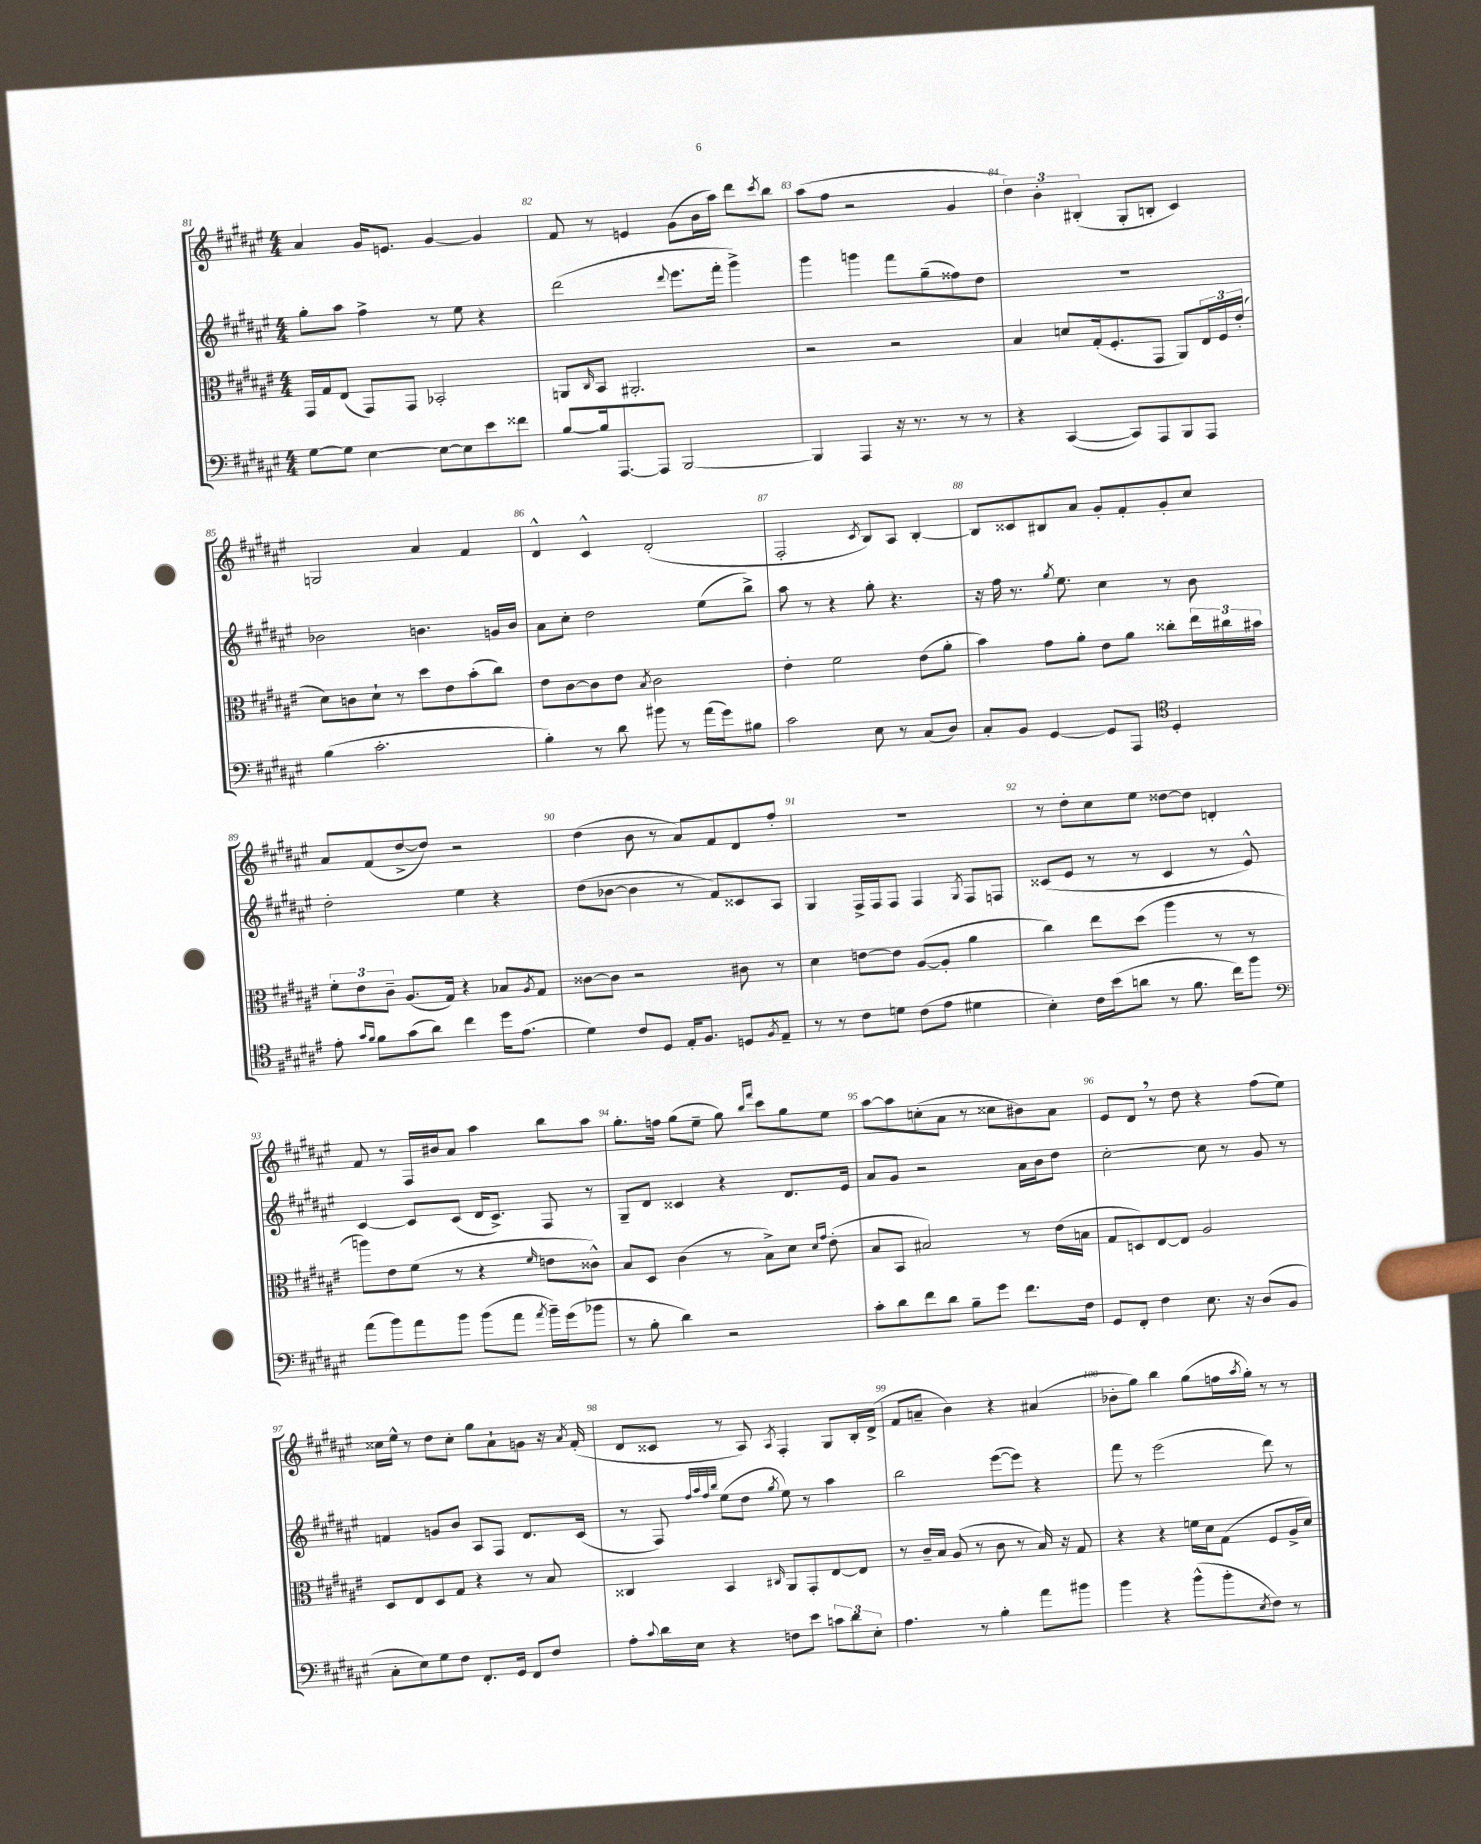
<<
\new StaffGroup <<
\new Staff = "s0" {
    \clef treble \key fis \major \numericTimeSignature \time 4/4
    ais'4 gis'16 e'8. gis'4~ gis'4 |
    fis'8 r8 e'4 gis'8( b'16 ais''16) dis'''8 \acciaccatura { cis'''8 } b''8 |
    ais''8( fis''8 r2 gis'4 |
    \tuplet 3/2 { dis''4) b'4-. bis4-.( } gis8-. b8-. cis'4) |
    g2 ais'4 fis'4 |
    dis'4-^ cis'4-^ dis'2-.( |
    fis2-. \acciaccatura { cis'8 } b8) ais8 b4~-. |
    b8 cisis'8 bis8 ais'8 gis'8-. fis'8-. gis'8-. cis''8 |
    ais'8 fis'8( dis''8~-> dis''8) r2 |
    dis''4( b'8 r8 ais'8) fis'8 dis'8 fis''8-. |
    R1 |
    r8 dis''8-. cis''8 eis''8 disis''8~ disis''8 d'4-. |
    fis'8 r8 fis16 bis'16 ais'8 ais''4 b''8 ais''8 |
    gis''8.-. f''16 gis''8( eis''8-- gis''8) \grace { b''16 fis'''16 } cis'''8 gis''8 eis''8 |
    ais''8~ ais''8 c''8-.( ais'8 r8 cisis''8 bis'8) ais'8 |
    eis'8 dis'8 \breathe r8 dis''8 r4 fis''8( eis''8) |
    cisis''16 eis''16-^ r8 dis''8 cisis''8-. gis''8 ais'8-! g'8 r16 \acciaccatura { ais'8 } fis'16-.( |
    dis'8 cisis'8 r8 ais8) \acciaccatura { ais8 } fis4-. gis8 b16-. dis'16->( |
    fis'8 a'8-- b'4) r4 ais'4( |
    bes'8-. gis''8) b''4 gis''8( f''16 \acciaccatura { ais''8 } gis''16-.) r8 r8 \bar "|." |
}
\new Staff = "s1" {
    \clef treble \key fis \major \numericTimeSignature \time 4/4
    gis''8-. ais''8 fis''4-> r8 eis''8 r4 |
    dis'''2( \appoggiatura { dis'''8 } eis'''8. fis'''16-. gis'''4->) |
    gis'''4 g'''4 fis'''8 gis''8--( fisis''8) dis''8 |
    R1 |
    bes'2 b'4. g'16 b'16 |
    ais'8 cis''8-. dis''2 eis''8( b''8->) |
    ais''8 r8 r4 gis''8-. r4. |
    r16 fis''16 r8. \acciaccatura { gis''8 } eis''8. cis''4 r8 b'8 |
    dis''2-. eis''4 r4 |
    dis''8( bes'8~ bes'4 r8 fis'8) cisis'8 ais8 |
    gis4 fis16-> fis16 fis8 fis4 \acciaccatura { gis8 } fis8 f8 |
    cisis'8( eis'8 r8 r8 cisis'4 r8 eis'8-^) |
    cis'4~ cis'8 cis'8( dis'16 cis'8.->) fis8 r8 |
    gis8-- dis'8 cisis'4 r4 dis'8. eis'16 |
    ais'8 gis'8 r2 ais'16 b'16 dis''8 |
    cis''2~-. cis''8 r8 gis'8 r8 |
    f'4 g'8 b'8 ais8 fis8 dis'8. cis'16( |
    r8 fis8) \grace { fis''32 ais''32 fis''32 b''32 } eis''8( dis''8 \acciaccatura { gis''8 } eis''8) r8 ais''4 |
    b''2 eis'''8~( eis'''8) r4 |
    fis'''8 r8 eis'''2( dis'''8) r8 \bar "|." |
}
\new Staff = "s2" {
    \clef alto \key fis \major \numericTimeSignature \time 4/4
    gis,16 gis16 eis8( gis,8) gis,8 bes,2-. |
    a,8 \grace { cis16 } b,8 ais,2.-. |
    r2 r2 |
    b4 d'8 gis16-.( fis8.-. gis,8 ais,8) \tuplet 3/2 { eis16 fis16 eis'16-.( } |
    dis'8) c'8 dis'8-! r8 dis''8 eis'8 b'8-.( cis''8) |
    eis'8 cis'8~ cis'8 eis'8 \acciaccatura { b8 } cis'2 |
    eis'4-. fis'2 eis'8( ais'8-. |
    b'4) gis'8 ais'8-. eis'8 ais'8 cisis''8-. \tuplet 3/2 { eis''16 cis''16 bis'16 } |
    \tuplet 3/2 { fis'8-. eis'8 cis'8-- } ais8.( gis16) r4 bes8 \acciaccatura { ais8 } gis8 |
    cisis'8~ cisis'8 r2 cis'8 r8 |
    dis'4 e'8~ e'8 ais8~( ais8-. ais'4 |
    cis''4) eis''8 dis''8( ais''4 r8 r8 |
    a''8) eis'8 fis'8( r8 r4 \grace { fis'16 } e'8 cisis'8-^) |
    b8 dis8 cis'4( r8 b8->) dis'8 \grace { dis'16 gis'16 } eis'8-.( |
    b8 b,8 bis2) r8 eis'16( b16 |
    gis8 d8) eis8~ eis8 ais2 |
    dis8 eis8 dis8 gis8 r4 r8 b8 |
    cisis4 b,4 \grace { cis16 } ais,8 gis,8-. eis8~ eis8 |
    r8 cis'16-- b16 ais8( r8 cis'8 r8 b16) r16 gis8 |
    r4 r4 f'16 dis'16 gis8( fis8 ais16-> dis'16) \bar "|." |
}
\new Staff = "s3" {
    \clef bass \key fis \major \numericTimeSignature \time 4/4
    gis8~ gis8 eis4~ eis8~ eis8 eis'8 fisis'8 |
    b8~ b16 ais,,8.~ ais,,8 b,,2~ |
    b,,4 ais,,4 r16 r8. r8 r8 |
    r4 cis,4~( cis,8) ais,,8 b,,8 ais,,8 |
    b4( cis'2.-. |
    b4-.) r8 dis'8 bis'8 r8 ais'16( gis'16) bis8 |
    cis'2 eis8 r8 cis8( dis8) |
    cis8-. b,8 gis,4~ gis,8 ais,,8 \clef tenor dis4-. |
    eis'8-. \grace { gis'16 fis'16 } fis'8 gis'8( ais'8) cis''4 dis''16 eis'8.( |
    dis'4) cis'8 dis8 eis16-. fis8. d8 \acciaccatura { fis8 } eis8-- |
    r8 r8 cis'8 d'8 cis'8( eis'8 dis'4 |
    b4-.) cis'16 b'16( a'8 r8 fis'8. cis''16) fis''8 |
    \clef bass ais'8( b'8) ais'8 b'8 b'8( ais'8 \acciaccatura { ais'8 } b'16--) gis'16( bes'8 |
    r8 b8-. dis'4) r2 |
    cis'8-. dis'8 fis'8 dis'8 b8-- gis'8 fis'8. fis16 |
    gis,8 fis,8-. fis4 eis8. r16 dis8( b,8 |
    cis8-. eis8) gis8 fis8 fis,8.-. gis,16 fis,8 fis8 |
    ais8-. \appoggiatura { cis'8 } dis'16 eis16 r4 f8 eis'8 \tuplet 3/2 { c'8 dis'8 eis8-. } |
    ais4. r8 b4-. ais'8 bis'8 |
    b'4 r4 b'8-^( b'8-. \acciaccatura { eis8 } fis8) r8 \bar "|." |
}
>>
>>
\layout { \context { \Score currentBarNumber = #81 \override BarNumber.break-visibility = ##(#f #t #t) barNumberVisibility = #all-bar-numbers-visible } }
